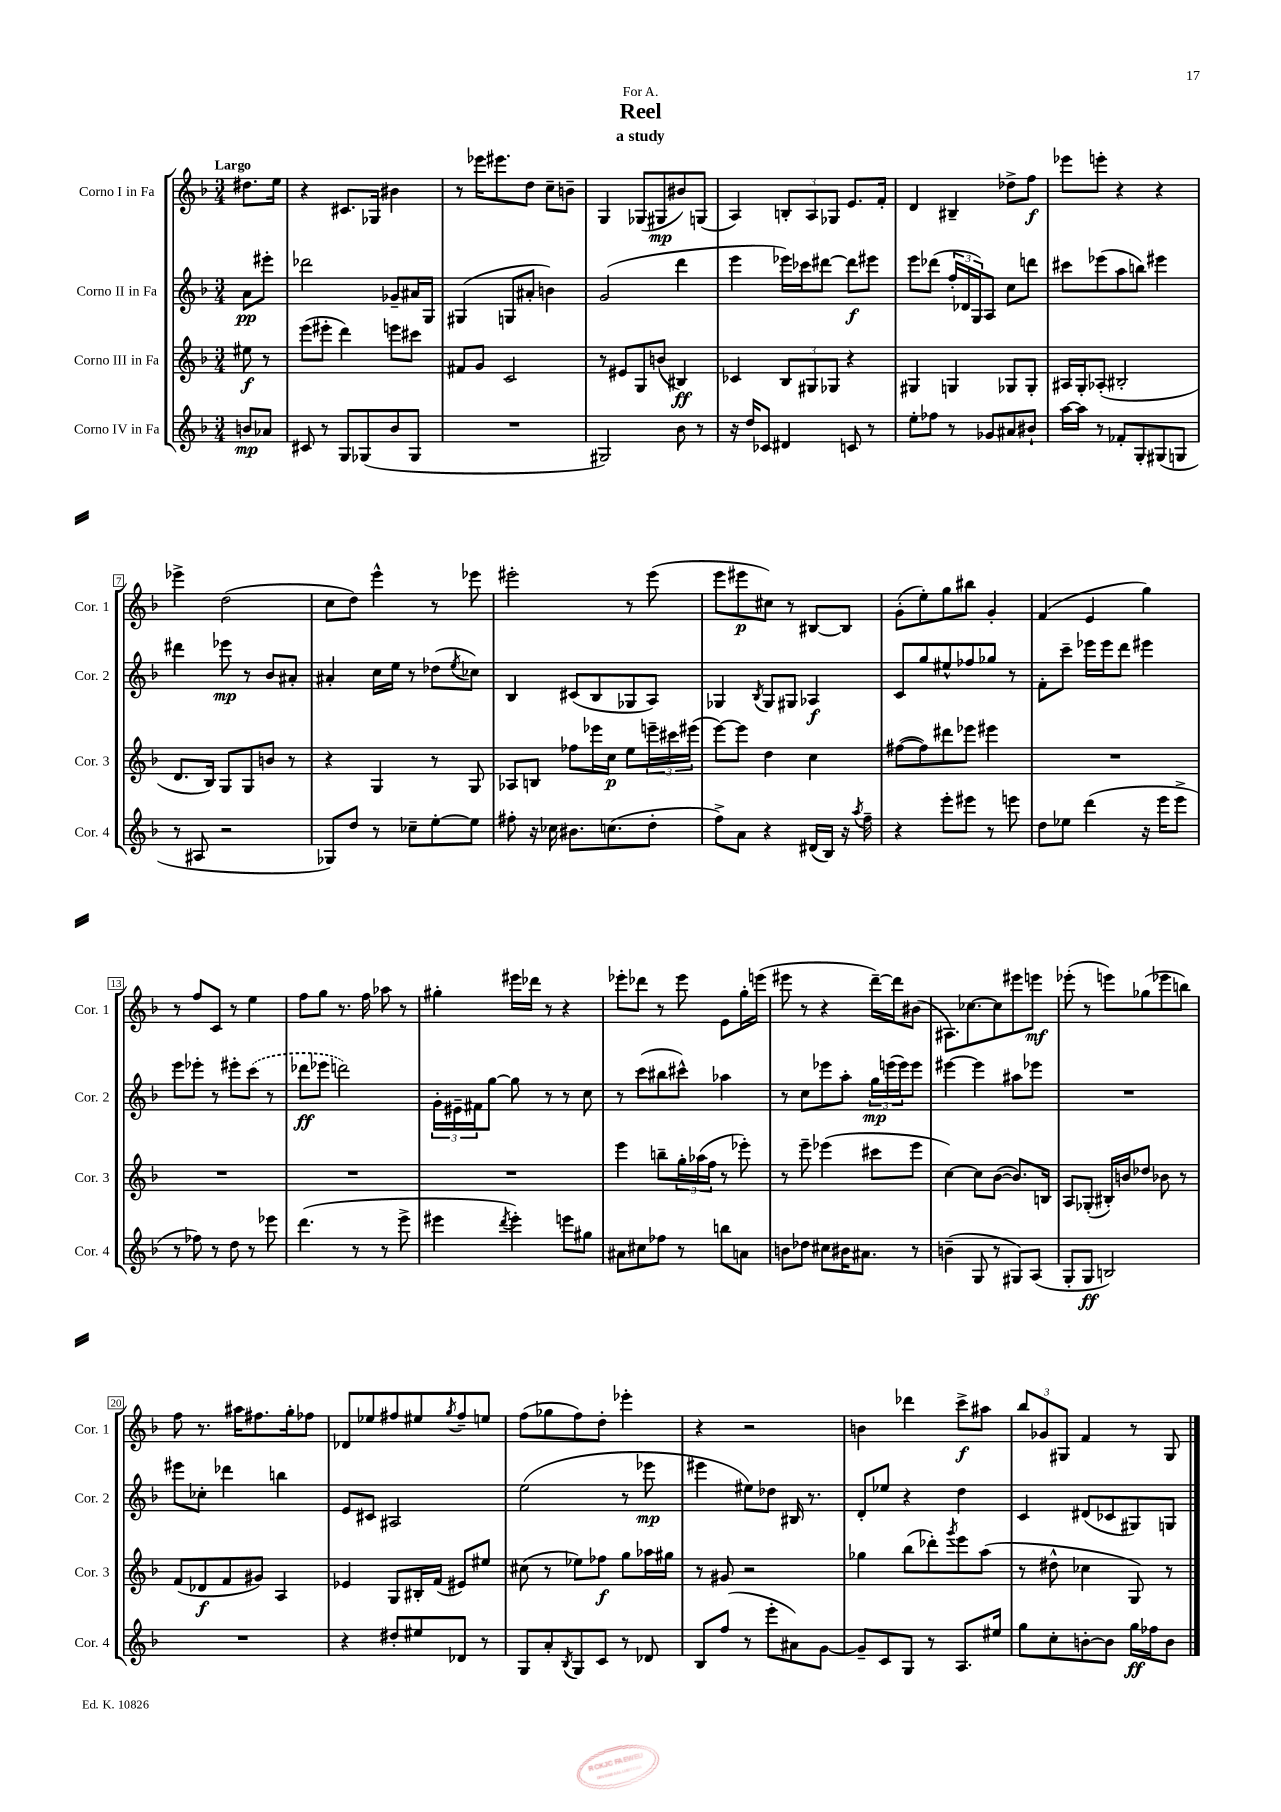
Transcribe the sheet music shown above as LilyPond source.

\header { title = "Reel" subtitle = "a study" dedication = "For A." }
<<
\new StaffGroup <<
\new Staff = "s0" \with { instrumentName = "Corno I in Fa" shortInstrumentName = "Cor. 1" } {
    \clef treble \key f \major \numericTimeSignature \time 3/4 \partial 4 \tempo "Largo"
    dis''8. e''16 |
    r4 cis'8. ges16 bis'4 |
    r8 ees'''16 eis'''8. d''8 c''8-- b'8-- |
    g4 ges8( gis8\mp bis'8) g8( |
    a4) \tuplet 3/2 { b8-. a8 ges8 } e'8. f'16-. |
    d'4 bis4-- des''8-> f''8\f |
    ees'''8 e'''8-. r4 r4 |
    ees'''4-> d''2( |
    c''8 d''8) e'''4-^ r8 ees'''8 |
    eis'''2-. r8 eis'''8( |
    e'''8 eis'''8\p cis''8) r8 bis8~ bis8 |
    g'8-.( e''8-.) g''8 bis''8 g'4-. |
    f'4( e'4 g''4) |
    r8 f''8 c'8 r8 e''4 |
    f''8 g''8 r8. f''16 aes''8 r8 |
    gis''4-. eis'''16 des'''16 r8 r4 |
    ees'''8-. des'''8 r8 ees'''8 e'8 g''16-. e'''16( |
    eis'''8 r8 r4 d'''16~--) d'''16 bis'8( |
    ais8.) ces''8.~ ces''8 eis'''8 e'''8\mf |
    ees'''8-.( r8 e'''8) ges''8( ees'''8 b''8) |
    f''8 r8. ais''16 fis''8. g''16-. fes''8 |
    des'8 ees''8 fis''8 eis''8 \acciaccatura { g''8 } fis''8-- e''8 |
    f''8( ges''8 f''8) d''8-. ees'''4-. |
    r4 r2 |
    b'4 des'''4 c'''8->\f ais''8 |
    \tuplet 3/2 { bes''8 ges'8 gis8 } f'4 r8 gis8 \bar "|." |
}
\new Staff = "s1" \with { instrumentName = "Corno II in Fa" shortInstrumentName = "Cor. 2" } {
    \clef treble \key f \major \numericTimeSignature \time 3/4 \partial 4
    a'8\pp eis'''8-. |
    des'''2 ges'8-- ais'16 g16 |
    gis4( g8 ais'8-. b'4) |
    g'2( d'''4 |
    e'''4 ees'''16) ces'''16 dis'''8~ dis'''8\f eis'''8 |
    e'''8 des'''8( \tuplet 3/2 { f''16-. des'16 g16) } a8 c''8 d'''8 |
    cis'''8 ees'''8( a''8 b''8) eis'''4 |
    dis'''4 ees'''8\mp r8 bes'8 ais'8-. |
    ais'4-. c''16 e''16 r8 des''8( \acciaccatura { e''8 } ces''8) |
    bes4 cis'8( bes8 ges8 a8) |
    ges4 \acciaccatura { bes8 } ges8 gis8 aes4\f |
    c'8 g''8 eis''8-^ fes''8 ges''8 r8 |
    f'8-. c'''8-- ees'''16 ees'''16 d'''8 eis'''4 |
    e'''8 ees'''8-. r8 eis'''8-. \once \slurDashed c'''8( r8 |
    des'''8\ff ees'''8 d'''2) |
    \tuplet 3/2 { g'16-. eis'16-- fis'16 } g''8~ g''8 r8 r8 c''8 |
    r8 c'''8( bis''8 cis'''8-^) aes''4 |
    r8 c''8 ees'''8 a''8-. \tuplet 3/2 { g''16\mp e'''16( e'''16) } e'''8 |
    eis'''4~ eis'''4 ais''8 ees'''8 |
    R2. |
    eis'''8 ces''8-. des'''4 b''4 |
    e'8 cis'8 ais2 |
    e''2( r8 ees'''8\mp |
    eis'''4 eis''8) des''8 bis16 r8. |
    d'8-. ees''8 r4 d''4 |
    c'4 dis'8( ces'8 gis8) g8 \bar "|." |
}
\new Staff = "s2" \with { instrumentName = "Corno III in Fa" shortInstrumentName = "Cor. 3" } {
    \clef treble \key f \major \numericTimeSignature \time 3/4 \partial 4
    eis''8\f r8 |
    e'''8( eis'''8-. d'''4) e'''8 cis'''8 |
    fis'8 g'8 c'2 |
    r8 eis'8 g8 b'8( bis4\ff) |
    ces'4 \tuplet 3/2 { bes8 gis8 ges8 } r4 |
    gis4 g4 ges8 ges8-. |
    ais16 g16-. aes8-.( bis2-. |
    d'8. bes16) g8 g8 b'8 r8 |
    r4 g4 r8 g8 |
    aes8 b8 fes''8 ees'''16 c''16\p e''8 \tuplet 3/2 { e'''16-- cis'''16 eis'''16( } |
    e'''8~) e'''8 d''4 c''4 |
    fis''8~( fis''8) dis'''8 ees'''8 eis'''4 |
    R2. |
    R2. |
    R2. |
    R2. |
    e'''4 b''8-- \tuplet 3/2 { g''16-. aes''16( f''16 } r8 ees'''8-.) |
    r8 e'''8-- ees'''4( cis'''8 ees'''8 |
    c''4~) c''8 bes'8~( bes'8.) b16 |
    a8 ges8-.( bis16-.) b'16 des''8 bes'8 r8 |
    f'8( des'8\f f'8 gis'8) a4 |
    ees'4 g8 bis16-. f'16( eis'8) eis''8 |
    cis''8( r8 ees''8) fes''8\f g''8 aes''16 gis''16 |
    r8 gis'8 r2 |
    ges''4 bes''8( des'''8-.) \acciaccatura { g'''8 } e'''8 a''8( |
    r8 dis''8-^ ces''4 g8) r8 \bar "|." |
}
\new Staff = "s3" \with { instrumentName = "Corno IV in Fa" shortInstrumentName = "Cor. 4" } {
    \clef treble \key f \major \numericTimeSignature \time 3/4 \partial 4
    b'8\mp aes'8 |
    cis'8 r8 g8 ges8( bes'8 ges8 |
    R2. |
    gis2) bes'8 r8 |
    r16 d''16 ces'8 dis'4 c'8 r8 |
    e''8-. fes''8 r8 ges'8 ais'8 bis'8-! |
    a''16~ a''16 r8 fes'8-. g8-. gis8( g8 |
    r8 ais8 r2 |
    ges8) d''8 r8 ces''8-- e''8~-. e''8 |
    fis''8-. r16 ces''16 bis'8. c''8.( d''8-. |
    f''8->) a'8 r4 dis'16( bes16) r16 \acciaccatura { a''8 } f''16-- |
    r4 e'''8-. eis'''8 r8 e'''8 |
    d''8 ees''8 d'''4( r16 e'''16 e'''8-> |
    r8 fes''8) r8 d''8 r8 ees'''8 |
    d'''4.( r8 r8 e'''8-> |
    eis'''4 \acciaccatura { d'''8 } eis'''4-.) e'''8 gis''8 |
    ais'8 cis''8 fes''8 r8 b''8 a'8 |
    b'8 des''8 cis''8 bis'16 ais'8. r8 |
    b'4--( g8 r8 gis8) a8( |
    g8-. g8\ff b2) |
    R2. |
    r4 dis''8-. eis''8 des'8 r8 |
    g8 a'8-. \acciaccatura { bes8 } g8 c'8 r8 des'8 |
    bes8 f''8( r8 e'''8-. ais'8) g'8~ |
    g'8-- c'8 g8 r8 a8. eis''16 |
    g''8 c''8-. b'8~-. b'8 g''16\ff fes''16 b'8 \bar "|." |
}
>>
>>
\layout { \context { \Score \override BarNumber.stencil = #(make-stencil-boxer 0.1 0.3 ly:text-interface::print) } }
